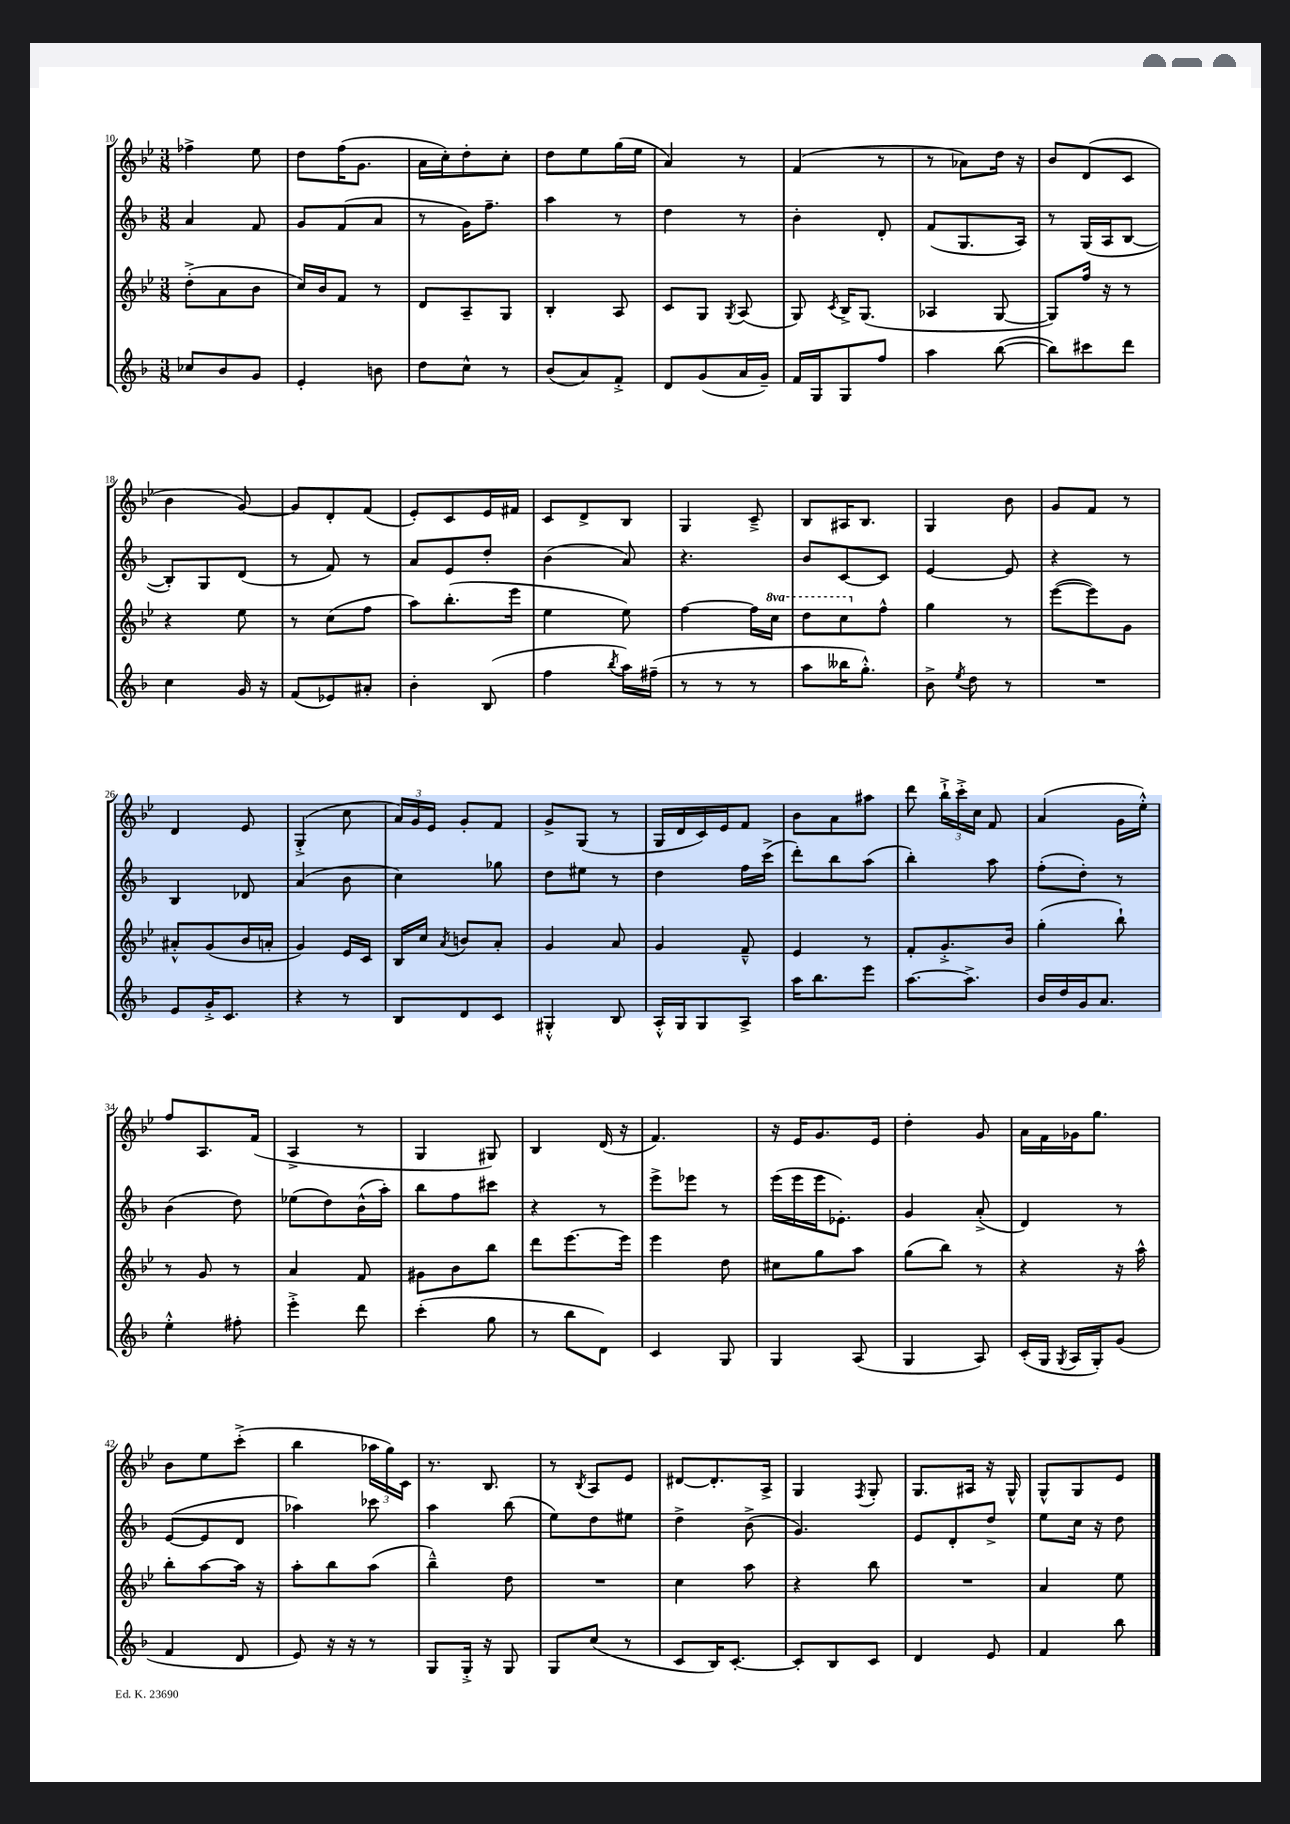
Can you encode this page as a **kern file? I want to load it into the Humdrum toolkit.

**kern	**kern	**kern	**kern
*part4	*part3	*part2	*part1
*staff4	*staff3	*staff2	*staff1
*clefG2	*clefG2	*clefG2	*clefG2
*k[b-]	*k[b-e-]	*k[b-]	*k[b-e-]
*M3/8	*M3/8	*M3/8	*M3/8
=10	=10	=10	=10
8cc-X/L	(8dd'^\L	4a/	4ff-X^\
8b-/	8a\	.	.
8g/J	8b-\J	8f/	8ee-\
=11	=11	=11	=11
4e'/	16cc/LL)	8g/L	8dd\L
.	16b-/J	.	.
.	8f/J	(8f/	(16ff\K
.	.	.	8.g\J
8bn\	8r	8a/J	.
=12	=12	=12	=12
8dd\L	8d/L	8r	16a\LL
.	.	.	16cc'\J)
8cc^^\J	8A~/	16g\KL)	8dd'\
.	.	8.ff~\J	.
8r	8G/J	.	8cc'\J
=13	=13	=13	=13
(8b-/L	4B-'/	4aa\	8dd\L
8a/)	.	.	8ee-\
8f'^/J	8A/	8r	(16gg\L
.	.	.	16ee-\JJ
=14	=14	=14	=14
8d/L	8c/L	4dd\	4a/)
(8g/	8G/J	.	.
.	8qG/	.	.
16a/L	(8A/	8r	8r
16g~/JJ)	.	.	.
=15	=15	=15	=15
16f/LL	8G/)	4b-'\	(4f/
16G/J	.	.	.
.	8qc/	.	.
8G/	16B-^/KL	.	.
.	(8.G/J	.	.
8ff/J	.	8d'/	8r
=16	=16	=16	=16
4aa\	4A-X/	(8f/L	8r
.	.	8.G/	8a-X\L)
([8bb-\	[8G/	.	16dd\Jk
.	.	16A/Jk)	16r
=17	=17	=17	=17
8bb-\L])	8G/L])	8r	8b-/L
8ccc#X\	16ff/Jk	(16G/LL	(8d/
.	16r	16A/J	.
8ddd\J	8r	[8B-/J	8c/J
!!LO:LB:g=z
=18	=18	=18	=18
4cc\	4r	8B-'/L])	4b-\
.	.	8G/	.
16g/	8ee-\	(8d/J	[8g/)
16r	.	.	.
=19	=19	=19	=19
(8f/L	8r	8r	8g/L]
8e-X/)	(8cc\L	8f/)	8d'/
8a#X'/J	8ff\J	8r	(8f/J
=20	=20	=20	=20
4b-'\	8aa\L)	8a/L	8e-'/L)
.	(8.bb-'\	8e/	8c/
(8B-/	.	8dd'/J	16e-/L
.	16eee-\Jk	.	16f#X/JJ
=21	=21	=21	=21
4ff\	4ee-\	(4b-\	8c/L
.	.	.	8d^/
8qbb-/	.	.	.
16aa\LL)	8ee-\)	8a/)	8B-/J
(16ff#X~\JJ	.	.	.
=22	=22	=22	=22
8r	[4ff\	4.r	4G/
8r	.	.	.
8r	16ff\LL]	.	8c~^/
*	*8va	*	*
.	16ccc\JJ	.	.
=23	=23	=23	=23
8aa\L	8ddd\L	8b-/L	8B-/L
16bb--X\K	8ccc\	[8c/	16A#X/K
8.gg'^^\J)	.	.	8.B-/J
*	*X8va	*	*
.	8ff^^\J	8c/J]	.
=24	=24	=24	=24
8b-^\	4gg\	[4e/	4G/
8qee/	.	.	.
8dd\	.	.	.
8r	8r	8e/]	8b-\
=25	=25	=25	=25
4.r	([8eee-\L	4r	8g/L
.	8eee-\])	.	8f/J
.	8g\J	8r	8r
!!LO:LB:g=z
=26	=26	=26	=26
8e/L	8a#X'^^/L	4B-/	4d/
16g'^/K	(8g/	.	.
8.c/J	.	.	.
.	16b-/L	8d-X/	8e-/
.	16an'/JJ	.	.
=27	=27	=27	=27
4r	4g/)	(4a/	(4G'^/
8r	16e-/LL	8b-\	8cc\
.	16c/JJ	.	.
=28	=28	=28	=28
8B-/L	16B-/LL	4cc\)	24a/LL)
.	.	.	24g/
.	16cc/JJ	.	.
.	.	.	24e-/JJ
.	8qa/	.	.
8d/	8bn/L	.	8g'/L
8c/J	8a'/J	8gg-X\	8f/J
=29	=29	=29	=29
4G#X'^^/	4g/	8dd\L	8g^/L
.	.	8ee#X\J	(8G/J
8B-/	8a/	8r	8r
=30	=30	=30	=30
16A'^^/LL	4g/	4dd\	16G/LL
16G/J	.	.	16d/
8G/	.	.	16c/)
.	.	.	16e-/J
8A^/J	8f~^^/	16ff\LL	8f/J
.	.	(16ccc^\JJ	.
=31	=31	=31	=31
16aa\KL	4e-/	8ddd'\L)	8b-\L
8.bb-\	.	.	.
.	.	8bb-\	8a\
8eee\J	8r	(8aa\J	8aa#X\J
=32	=32	=32	=32
[8.aa\L	8f'/L	4bb-'\)	8ddd\
.	8.g'^/	.	24bb-`^\LL
.	.	.	24ccc'^\
8.aa^\J]	.	.	.
.	.	.	24cc\JJ
.	.	8aa\	8f/
.	16b-/Jk	.	.
=33	=33	=33	=33
16b-/LL	(4gg'\	(8ff'\L	(4a/
16dd/	.	.	.
16g/J	.	8dd'\J)	.
8.a/J	.	.	.
.	8bb-`\)	8r	16g\LL
.	.	.	16ee-'^^\JJ)
!!LO:LB:g=z
=34	=34	=34	=34
4ee'^^\	8r	(4b-\	8ff/L
.	8g/	.	8.A/
8ff#X'\	8r	8dd\)	.
.	.	.	(16f/Jk
=35	=35	=35	=35
4eee'^\	4a/	(8ee-X\L	4A^/
.	.	8dd\)	.
8ddd\	8f/	(16b-^^\L	8r
.	.	16aa'\JJ)	.
=36	=36	=36	=36
(4ccc'\	8g#X\L	8bb-\L	4G/
.	8b-\	8ff\	.
8gg\	8bb-\J	8ccc#X\J	8G#X/)
=37	=37	=37	=37
8r	8ddd\L	4r	4B-/
8bb-\L	[8.eee-\	.	.
8d\J)	.	8r	(16d/
.	16eee-\Jk]	.	16r
=38	=38	=38	=38
4c/	4eee-\	8eee^\L	4.f/)
.	.	8eee-X\J	.
8G/	8dd\	8r	.
=39	=39	=39	=39
4G/	8cc#X\L	(16eee\LL	16r
.	.	16eee\	16e-/KL
.	8gg\	16eee\J	8.g/
.	.	8.e-X'\J)	.
(8A/	8aa\J	.	.
.	.	.	16e-/Jk
=40	=40	=40	=40
4G/	(8gg\L	4g/	4dd'\
.	8bb-\J)	.	.
8A/)	8r	(8a'^/	8g/
=41	=41	=41	=41
(16c'/LL	4r	4d/)	16a\LL
16G/JJ	.	.	16f\
8qG/	.	.	.
16A/LL	.	.	16g-X\J
16G'/J)	.	.	8.gg\J
(8g/J	16r	8r	.
.	16aa^^\	.	.
!!LO:LB:g=z
=42	=42	=42	=42
4f/	8bb-'\L	([8e/L	8b-\L
.	[8aa\	8e/]	8ee-\
8d/	16aa\Jk]	8d/J	(8ccc'^\J
.	16r	.	.
=43	=43	=43	=43
8e/)	8aa'\L	4aa-X\)	4bb-\
16r	8bb-\	.	.
16r	.	.	.
8r	(8aa\J	8ccc-X\	24aa-X\LL
.	.	.	24gg\)
.	.	.	24c\JJ
=44	=44	=44	=44
8G/L	4bb-~^^\)	4aa\	8.r
16G'^/Jk	.	.	.
16r	.	.	8.B-/
8G/	8dd\	(8bb-\	.
=45	=45	=45	=45
8G/L	4.r	8ee\L)	8r
.	.	.	8qB-/
(8cc/J	.	8dd\	8A/L
8r	.	8ee#X\J	8e-/J
=46	=46	=46	=46
8c/L	4cc\	4dd^\	[8d#X/L
16B-/K)	.	.	8.d#'/]
[8.c'/J	.	.	.
.	8aa\	(8b-^\	.
.	.	.	16A^/Jk
=47	=47	=47	=47
8c'/L]	4r	4.g/)	4G/
8B-/	.	.	.
.	.	.	8qF/
8c/J	8bb-\	.	8G'/
=48	=48	=48	=48
4d/	4.r	8e/L	8.G/L
.	.	8d'/	.
.	.	.	16A#X/Jk
8e/	.	8dd^/J	16r
.	.	.	16G^^/
=49	=49	=49	=49
4f/	4a/	8ee\L	8G^^/L
.	.	16cc\Jk	8G/
.	.	16r	.
8bb-\	8ee-\	8dd\	8e-/J
==	==	==	==
*-	*-	*-	*-
